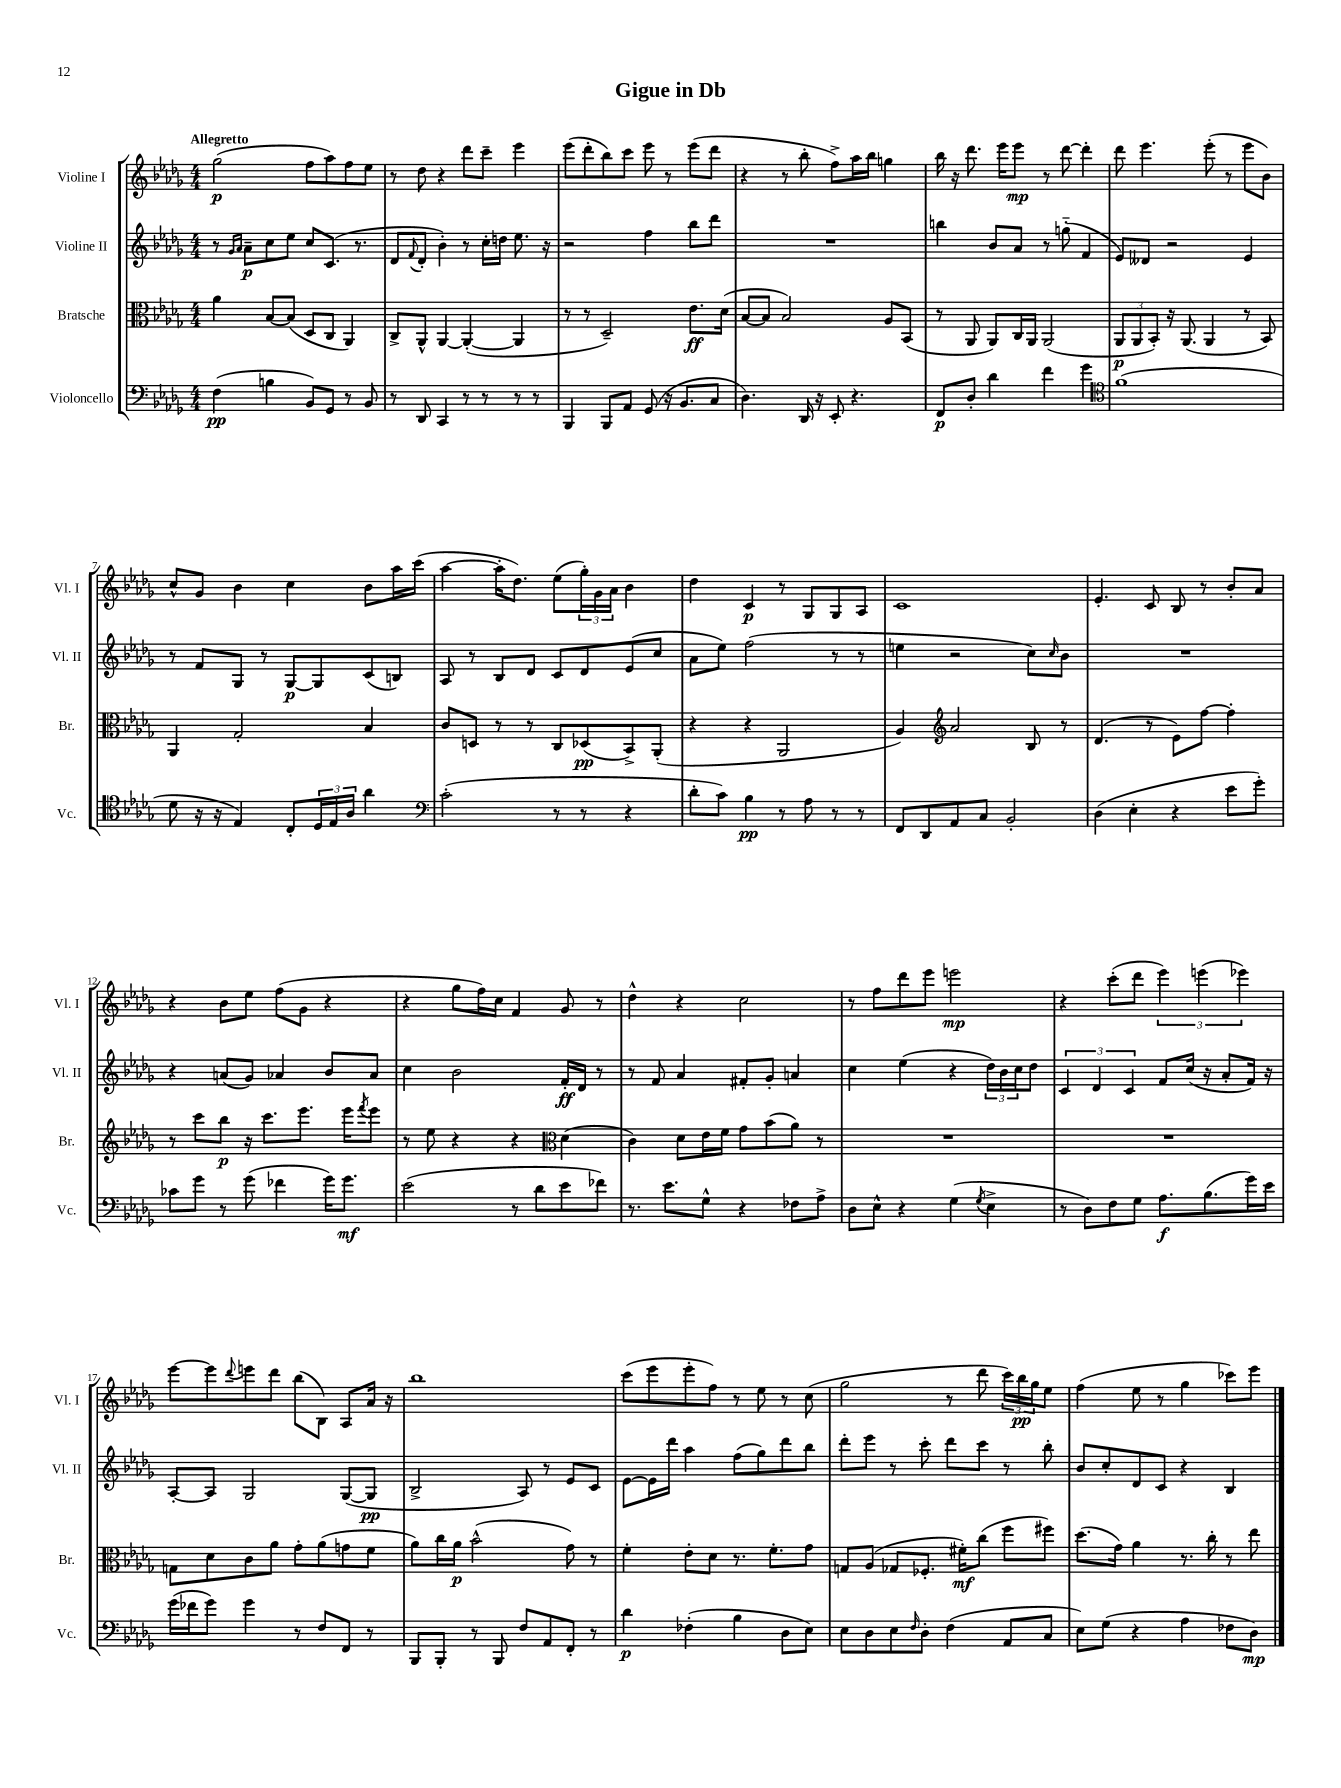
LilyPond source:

\header { title = "Gigue in Db" }
<<
\new StaffGroup <<
\new Staff = "s0" \with { instrumentName = "Violine I" shortInstrumentName = "Vl. I" } {
    \clef treble \key des \major \numericTimeSignature \time 4/4 \tempo "Allegretto"
    ges''2\p( f''8 aes''8) f''8 ees''8 |
    r8 des''8 r4 des'''8 c'''8-- ees'''4 |
    ees'''8( des'''8-. bes''8) c'''8 ees'''8 r8 ees'''8( des'''8 |
    r4 r8 bes''8-. f''8->) aes''16 bes''16 g''4 |
    bes''16 r16 des'''8. ees'''16 ees'''8\mp r8 des'''8~ des'''4-. |
    des'''8 ees'''4. ees'''8-.( r8 ees'''8 bes'8) |
    c''8-^ ges'8 bes'4 c''4 bes'8 aes''16 c'''16( |
    aes''4~ aes''16-. des''8.) ees''8( \tuplet 3/2 { ges''16-.) ges'16 aes'16 } bes'4 |
    des''4 c'4\p r8 ges8 ges8 aes8 |
    c'1 |
    ees'4.-. c'8 bes8 r8 bes'8-. aes'8 |
    r4 bes'8 ees''8 f''8( ges'8 r4 |
    r4 ges''8 f''16) c''16 f'4 ges'8 r8 |
    des''4-^ r4 c''2 |
    r8 f''8 des'''8 ees'''8 e'''2\mp |
    r4 c'''8-.( des'''8 \tuplet 3/2 { ees'''4) e'''4( ees'''4) } |
    ees'''8~ ees'''8 \appoggiatura { des'''8 } e'''8 des'''8 bes''8( bes8) aes8 aes'16 r16 |
    bes''1 |
    c'''8( ees'''8 ees'''8-. f''8) r8 ees''8 r8 c''8( |
    ges''2 r8 des'''8 \tuplet 3/2 { c'''16) bes''16\pp ges''16 } ees''8 |
    f''4( ees''8 r8 ges''4 ces'''8) ees'''8 \bar "|." |
}
\new Staff = "s1" \with { instrumentName = "Violine II" shortInstrumentName = "Vl. II" } {
    \clef treble \key des \major \numericTimeSignature \time 4/4
    r8 \grace { ges'16 aes'16 } aes'8--\p c''8 ees''8 c''8 c'8.( r8. |
    des'8 \appoggiatura { f'8 } des'8-. bes'4-.) r8 c''16-. d''16 ees''8. r16 |
    r2 f''4 bes''8 des'''8 |
    R1 |
    b''4 bes'8 aes'8 r8 g''8-_( f'4 |
    ees'8) deses'8 r2 ees'4 |
    r8 f'8 ges8 r8 ges8~\p ges8 c'8( b8) |
    aes8 r8 bes8 des'8 c'8 des'8 ees'8( c''8 |
    aes'8 ees''8) f''2( r8 r8 |
    e''4 r2 c''8) \grace { c''16 } bes'8 |
    R1 |
    r4 a'8( ges'8) aes'4 bes'8 aes'8 |
    c''4 bes'2 f'16-.\ff des'16 r8 |
    r8 f'8 aes'4 fis'8-. ges'8-. a'4 |
    c''4 ees''4( r4 \tuplet 3/2 { des''16) bes'16 c''16 } des''8 |
    \tuplet 3/2 { c'4 des'4 c'4 } f'8 c''16( r16 aes'8-. f'16) r16 |
    aes8~-. aes8 ges2 ges8~( ges8\pp |
    bes2-> aes8) r8 ees'8 c'8 |
    ees'8~ ees'16 des'''16 aes''4 f''8( ges''8) des'''8 bes''8 |
    des'''8-. ees'''8 r8 c'''8-. des'''8 c'''8 r8 bes''8-. |
    bes'8 c''8-. des'8 c'8 r4 bes4 \bar "|." |
}
\new Staff = "s2" \with { instrumentName = "Bratsche" shortInstrumentName = "Br." } {
    \clef alto \key des \major \numericTimeSignature \time 4/4
    aes'4 bes8~ bes8( des8 c8 aes,4) |
    c8-> aes,8-^ aes,4~ aes,4~-.( aes,4 |
    r8 r8 des2--) ees'8.\ff des'16( |
    bes8~ bes8 bes2) aes8 bes,8( |
    r8 aes,8 aes,8) c16 aes,16 aes,2( |
    \tuplet 3/2 { aes,8\p aes,8 bes,8-.) } r16 aes,8.( aes,4 r8 bes,8) |
    aes,4 ges2-. bes4 |
    c'8 d8 r8 r8 c8 des8\pp( bes,8->) aes,8-.( |
    r4 r4 aes,2 |
    aes4) \clef treble aes'2 bes8 r8 |
    des'4.( r8 ees'8) f''8~ f''4-. |
    r8 c'''8 bes''8\p r16 c'''8. ees'''8. ees'''16 \acciaccatura { f'''8 } ees'''8 |
    r8 ees''8 r4 r4 \clef alto des'4( |
    c'4) des'8 ees'16 f'16 ges'8 bes'8( aes'8) r8 |
    R1 |
    R1 |
    g8 des'8 c'8 aes'8 ges'8-. aes'8( g'8 f'8 |
    aes'8) c''16 aes'16\p bes'2-^( ges'8) r8 |
    f'4-. ees'8-. des'8 r8. f'8.-. ges'8 |
    g8 aes8( ges8 fes8.-. fis'16-.\mf) c''8( f''8 fis''8) |
    des''8.( ges'16) aes'4 r8. c''16-. r8 ees''8 \bar "|." |
}
\new Staff = "s3" \with { instrumentName = "Violoncello" shortInstrumentName = "Vc." } {
    \clef bass \key des \major \numericTimeSignature \time 4/4
    f4\pp( b4 bes,8) ges,8 r8 bes,8 |
    r8 des,8 c,4 r8 r8 r8 r8 |
    bes,,4 bes,,8 aes,8 ges,8( r16 bes,8. c8 |
    des4.) des,16 r16 ees,8-. r4. |
    f,8\p des8-. des'4 f'4 ges'4 |
    \clef tenor f'1( |
    des'8 r16 r16 ees4) c8-. \tuplet 3/2 { des16 ees16 aes16 } aes'4 |
    \clef bass c'2-.( r8 r8 r4 |
    des'8-. c'8) bes4\pp r8 aes8 r8 r8 |
    f,8 des,8 aes,8 c8 bes,2-. |
    des4( ees4-. r4 ees'8 ges'8-.) |
    ces'8 ges'8 r8 ges'8( fes'4 ges'16) ges'8.\mf |
    ees'2( r8 des'8 ees'8 fes'8) |
    r8. ees'8. ges8-^ r4 fes8 aes8-> |
    des8 ees8-^ r4 ges4( \acciaccatura { ges8 } ees4-> |
    r8 des8) f8 ges8 aes8.\f bes8.( ges'16) ees'16 |
    ges'16( fes'16 ges'8) ges'4 r8 f8 f,8 r8 |
    bes,,8 bes,,8-. r8 bes,,8 f8 aes,8 f,8-. r8 |
    des'4\p fes4-.( bes4 des8 ees8) |
    ees8 des8 ees8 \grace { f16 } des8-. f4( aes,8 c8 |
    ees8) ges8( r4 aes4 fes8 des8\mp) \bar "|." |
}
>>
>>
